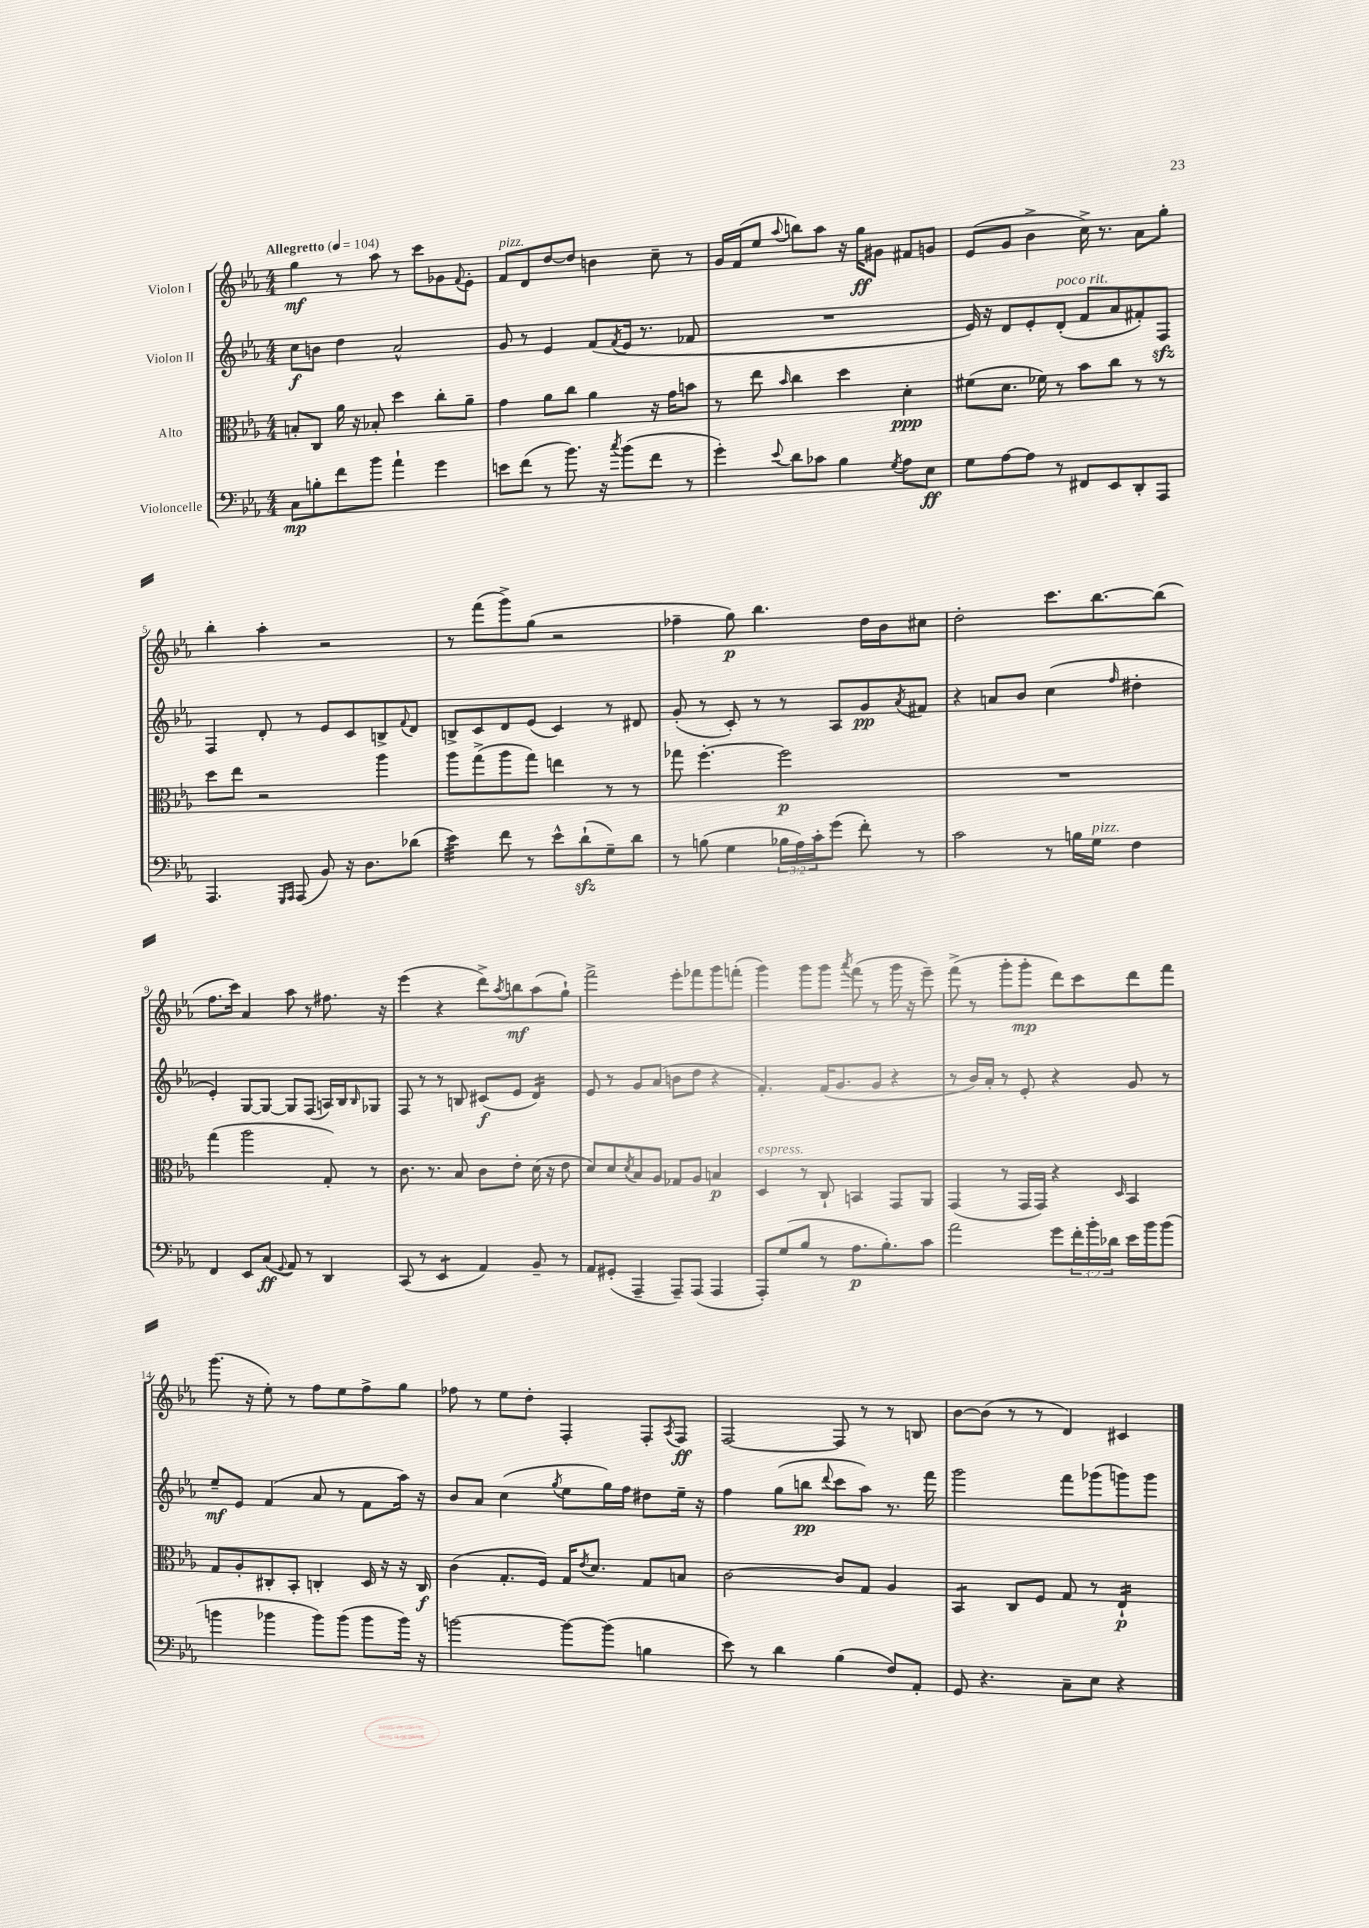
<<
\new StaffGroup <<
\new Staff = "s0" \with { instrumentName = "Violon I" } {
    \clef treble \key ees \major \numericTimeSignature \time 4/4 \tempo "Allegretto" 4 = 104
    g''4\mf r8 aes''8 r8 c'''8 ges'8 \appoggiatura { f'8 } ees'8-. |
    f'8^\markup { \italic "pizz." } d'8 d''8~ d''8 b'4 c''8-- r8 |
    g'16 f'16( ees''8 \appoggiatura { aes''8 } b''8) aes''8 r16 g''16\ff gis'8 fis'8 g'8 |
    ees'8( g'8 bes'4-> c''16->) r8. aes'8 g''8-. |
    bes''4-. aes''4-. r2 |
    r8 f'''8( g'''8->) g''8( r2 |
    fes''4-- g''8\p) bes''4. d''16 bes'16 cis''8 |
    d''2-. c'''8. bes''8.~ bes''8( |
    f''8. c'''16) aes'4 aes''8 r8 fis''8. r16 |
    ees'''4( r4 d'''8->) \acciaccatura { aes''8 } b''8\mf aes''8( g''8-!) |
    f'''2-> ees'''8-. fes'''8 g'''8 f'''8-.( |
    g'''4) g'''8 g'''8 \acciaccatura { aes'''8 } f'''8( r8 g'''16 r16 ees'''8--) |
    f'''8->( r8 g'''8-. g'''8-.\mp d'''8) c'''8 d'''8 f'''8 |
    g'''8.( r16 ees''8-.) r8 f''8 ees''8 f''8-> g''8 |
    fes''8 r8 ees''8 d''8-. f4-. f8-. \acciaccatura { aes8 } f8\ff |
    f2~ f8 r8 r8 b8 |
    bes'8~ bes'8( r8 r8 d'4) cis'4 \bar "|." |
}
\new Staff = "s1" \with { instrumentName = "Violon II" } {
    \clef treble \key ees \major \numericTimeSignature \time 4/4
    c''8\f b'8 d''4 aes'2-^ |
    g'8 r8 ees'4 f'8( \acciaccatura { f'8 } ees'16 r8. fes'8 |
    R1 |
    ees'16) r16 d'8 ees'8-. d'8-.^\markup { \italic "poco rit." }( f'8 aes'8 fis'8-.) f8\sfz |
    f4 d'8-. r8 ees'8 c'8 b8-> \appoggiatura { f'8 } d'8 |
    b8-> c'8 d'8 ees'8( c'4) r8 dis'8 |
    g'8-.( r8 c'8-.) r8 r8 aes8 g'8\pp \acciaccatura { aes'8 } fis'8 |
    r4 a'8 bes'8 c''4( \grace { f''16 } dis''4-. |
    ees'4-.) g8~ g8~ g8 f8( a16) bes16 \grace { bes16 } ges8 |
    f8 r8 r8 b8 cis'8\f( ees'8 d'4:16) |
    ees'8 r8 g'8 aes'8( b'8 d''8 r4 |
    f'4.-.) f'16( g'8. g'8 r4 |
    r8 bes'16) aes'16-. r8 ees'8-. r4 g'8 r8 |
    ees''8--\mf ees'8 f'4( aes'8 r8 f'8 aes''16) r16 |
    bes'8 aes'8 c''4( \acciaccatura { g''8 } ees''8 g''16) f''16 dis''8 ees''16-- r16 |
    f''4 g''8( b''8\pp \appoggiatura { d'''8 } c'''8 aes''8) r8. f'''16 |
    g'''2 f'''8 ges'''8( g'''8) g'''8 \bar "|." |
}
\new Staff = "s2" \with { instrumentName = "Alto" } {
    \clef alto \key ees \major \numericTimeSignature \time 4/4
    b8-. c8 aes'16 r16 bes8-. d''4 c''8-. aes'8-- |
    g'4 aes'8 c''8 aes'4 r16 g'16 b'8 |
    r8 ees''8 \grace { bes'16 } c''4 d''4 d'4-.\ppp |
    fis'8( d'8. fes'16) r8 bes'8 c''8 r8 r8 |
    d''8 ees''8 r2 aes''4 |
    aes''8 g''8->( aes''8 g''8) e''4 r8 r8 |
    ges''8 f''4.~-. f''2\p |
    R1 |
    g''4( aes''2 g8-.) r8 |
    c'8. r8. bes8 c'8 ees'8-. d'16( r16 ees'8 |
    d'8) d'8 \acciaccatura { d'8 } bes8 aes8 ges8 aes8 b4\p |
    d4^\markup { \italic "espress." } r8 c8-! b,4 g,8 aes,8 |
    g,4( r8 g,16 g,16) r4 \grace { d16 } bes,4 |
    g8 aes8-. cis8-. bes,8-. c4-. d16 r16 r16 c16\f |
    c'4( g8.-. f16) g16 \acciaccatura { ees'8 } d'8. g8 b8 |
    c'2~ c'8 g8 aes4 |
    bes,4:8 c8 f8 g8 r8 ees4:16-!\p \bar "|." |
}
\new Staff = "s3" \with { instrumentName = "Violoncelle" } {
    \clef bass \key ees \major \numericTimeSignature \time 4/4 \override Staff.TupletNumber.text = #tuplet-number::calc-fraction-text
    c8\mp b8-. f'8 bes'8 aes'4-! g'4 |
    e'8 f'8( r8 bes'8.) r16 \acciaccatura { c''8 } bes'8( f'8 r8 |
    g'4-.) \appoggiatura { ees'8 } d'8 ces'8 bes4 \acciaccatura { g8 } aes8 ees8\ff |
    g8 aes8~ aes8 r8 fis,8 ees,8 d,8-. aes,,8 |
    aes,,4. \grace { g,,16 aes,,16 } aes,,8( bes,8) r16 d8. des'8( |
    ees'4:32) f'8 r8 ees'8-^ d'8-!\sfz( g8--) d'8 |
    r8 b8( g4 \tuplet 3/2 { bes16 aes16) c'16-. } g'8( f'8-.) r8 |
    c'2 r8 b16 g16^\markup { \italic "pizz." } f4 |
    f,4 ees,8 c8\ff( \appoggiatura { g,8 } aes,8) r8 d,4 |
    c,8( r8 ees,4:8 aes,4) bes,8-- r8 |
    aes,8 gis,8-.( aes,,4-- aes,,8--) aes,,8( aes,,4 |
    aes,,8-.) g8( bes8 r8 aes8.\p bes8.-.) c'8 |
    aes'2 g'8 \tuplet 3/2 { f'16-. bes'16-. des'16 } ees'16 bes'16 bes'8( |
    b'4 bes'4 bes'8) bes'8( bes'8 bes'16) r16 |
    b'2~ b'8~ b'8( b4 |
    ees'8) r8 d'4 bes4( f8) aes,8-. |
    g,8 r4. c8-- ees8 r4 \bar "|." |
}
>>
>>
